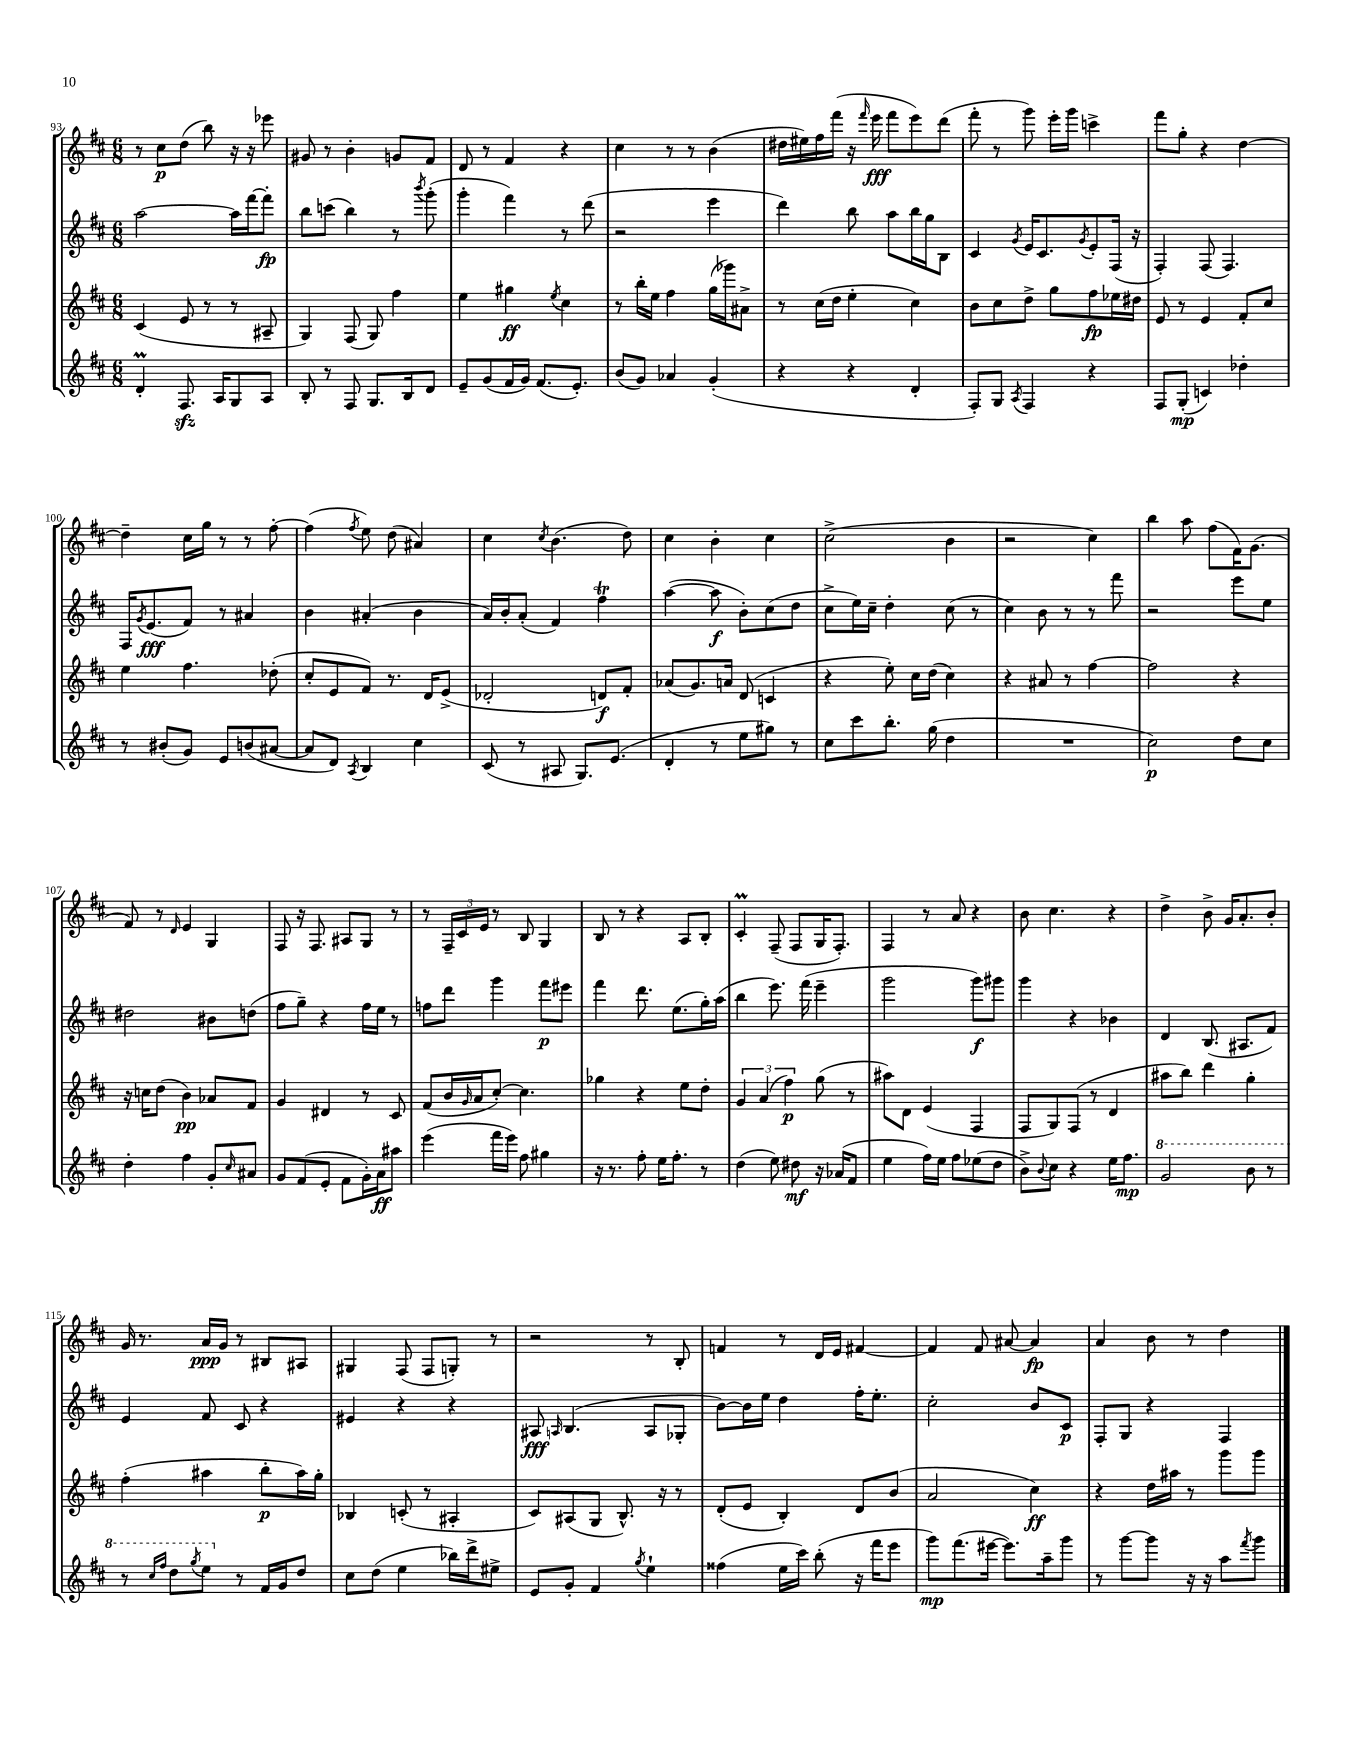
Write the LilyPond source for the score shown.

<<
\new StaffGroup <<
\new Staff = "s0" {
    \clef treble \key d \major \numericTimeSignature \time 6/8
    r8 cis''8\p d''8( b''8) r16 r16 ees'''8 |
    gis'8 r8 b'4-. g'8 fis'8 |
    d'8 r8 fis'4 r4 |
    cis''4 r8 r8 b'4( |
    dis''16 eis''16) fis''16 fis'''16( r16 \grace { fis'''16 } e'''16\fff fis'''8 e'''8) d'''8( |
    fis'''8-. r8 g'''8) e'''16-. g'''16 c'''4-> |
    fis'''8 g''8-. r4 d''4~ |
    d''4-- cis''16 g''16 r8 r8 fis''8~-. |
    fis''4( \acciaccatura { fis''8 } e''8) d''8( ais'4) |
    cis''4 \acciaccatura { cis''8 } b'4.( d''8) |
    cis''4 b'4-. cis''4 |
    cis''2->( b'4 |
    r2 cis''4) |
    b''4 a''8 fis''8( fis'16) g'8.( |
    fis'8) r8 \grace { d'16 } e'4 g4 |
    fis8 r16 fis8. ais8 g8 r8 |
    r8 \tuplet 3/2 { fis16-- cis'16 e'16 } r8 b8 g4 |
    b8 r8 r4 a8 b8-. |
    cis'4-.\prall fis8--( fis8 g16 fis8.-.) |
    fis4 r8 a'8 r4 |
    b'8 cis''4. r4 |
    d''4-> b'8-> g'16 a'8.-. b'8-. |
    g'16 r8. a'16\ppp g'16 r8 bis8 ais8 |
    gis4 fis8( fis8 g8-.) r8 |
    r2 r8 b8-. |
    f'4 r8 d'16 e'16 fis'4~ |
    fis'4 fis'8 ais'8~ ais'4\fp |
    a'4 b'8 r8 d''4 \bar "|." |
}
\new Staff = "s1" {
    \clef treble \key d \major \numericTimeSignature \time 6/8
    a''2~ a''16 fis'''16~ fis'''8-.\fp |
    b''8 c'''8( b''4) r8 \acciaccatura { b'''8 } g'''8-.( |
    g'''4-. fis'''4) r8 d'''8( |
    r2 e'''4 |
    d'''4) b''8 a''8 b''16 g''16 b8 |
    cis'4 \acciaccatura { g'8 } e'16 cis'8. \acciaccatura { g'8 } e'8-. fis16( r16 |
    fis4-.) fis8( fis4.) |
    fis16 \acciaccatura { g'8 } e'8.\fff( fis'8) r8 ais'4 |
    b'4 ais'4-.( b'4 |
    a'16) b'16-. a'8-.( fis'4) fis''4\trill |
    a''4~( a''8\f b'8-.) cis''8( d''8 |
    cis''8-> e''16) cis''16-- d''4-. cis''8( r8 |
    cis''4) b'8 r8 r8 fis'''8 |
    r2 e'''8 e''8 |
    dis''2 bis'8 d''8( |
    fis''8 g''8--) r4 fis''16 e''16 r8 |
    f''8 d'''8 g'''4 fis'''8\p eis'''8 |
    fis'''4 d'''8. e''8.( g''16-.) a''16( |
    b''4 e'''8.) fis'''16( e'''4-- |
    g'''2 g'''8\f) gis'''8 |
    g'''4 r4 bes'4 |
    d'4 b8.( ais8. fis'8) |
    e'4 fis'8 cis'8 r4 |
    eis'4 r4 r4 |
    ais8\fff \grace { a16 } b4.( a8 ges8-. |
    b'8~) b'16 e''16 d''4 fis''16-. e''8.-. |
    cis''2-. b'8 cis'8\p |
    fis8-. g8 r4 fis4 \bar "|." |
}
\new Staff = "s2" {
    \clef treble \key d \major \numericTimeSignature \time 6/8
    cis'4( e'8 r8 r8 ais8-- |
    g4) fis8( g8) fis''4 |
    e''4 gis''4\ff \acciaccatura { e''8 } cis''4 |
    r8 b''16-. e''16 fis''4 g''16( ges'''16) ais'8-> |
    r8 cis''16( d''16 e''4-. cis''4) |
    b'8 cis''8 d''8-> g''8 fis''8\fp ees''16 dis''16 |
    e'8 r8 e'4 fis'8-. cis''8 |
    e''4 fis''4. des''8-.( |
    cis''8-. e'8 fis'8) r8. d'16 e'8->( |
    des'2-. d'8\f) fis'8-. |
    aes'8( g'8.) a'16 d'8( c'4 |
    r4 e''8-.) cis''16 d''16( cis''4) |
    r4 ais'8 r8 fis''4~ |
    fis''2 r4 |
    r16 c''16 d''8( b'4\pp) aes'8 fis'8 |
    g'4 dis'4 r8 cis'8 |
    fis'8( b'16 \grace { g'16 } a'16 cis''8~-.) cis''4. |
    ges''4 r4 e''8 d''8-. |
    \tuplet 3/2 { g'4 a'4( fis''4\p) } g''8( r8 |
    ais''8) d'8 e'4( fis4 |
    fis8 g8) fis8( r8 d'4 |
    ais''8 b''8) d'''4 g''4-. |
    fis''4-.( ais''4 b''8-.\p ais''16) g''16-. |
    bes4 c'8-.( r8 ais4-. |
    cis'8) ais8( g8 b8.-^) r16 r8 |
    d'8-.( e'8 b4-.) d'8 b'8( |
    a'2 cis''4\ff) |
    r4 d''16 ais''16 r8 g'''8 g'''8 \bar "|." |
}
\new Staff = "s3" {
    \clef treble \key d \major \numericTimeSignature \time 6/8
    d'4-.\prall fis8.\sfz a16 g8 a8 |
    b8-. r8 fis8 g8. b16 d'8 |
    e'8-- g'8( fis'16 g'16) fis'8.( e'8.-.) |
    b'8( g'8) aes'4 g'4-.( |
    r4 r4 d'4-. |
    fis8-.) g8 \acciaccatura { a8 } fis4 r4 |
    fis8 g8-.\mp( c'4) des''4-. |
    r8 bis'8-.( g'8) e'8 b'8( ais'8~ |
    ais'8 d'8) \acciaccatura { a8 } b4 cis''4 |
    cis'8( r8 ais8 g8.) e'8.( |
    d'4-. r8 e''8 gis''8) r8 |
    cis''8 cis'''8 b''8.-. g''16( d''4 |
    R2. |
    cis''2\p) d''8 cis''8 |
    d''4-. fis''4 g'8-. \grace { cis''16 } ais'8 |
    g'8 fis'8( e'8-. fis'8 g'16-.) a'16\ff ais''8 |
    e'''4( fis'''16 e'''16) fis''8 gis''4 |
    r16 r8. fis''8-. e''16 fis''8.-. r8 |
    d''4( e''8) dis''8\mf r16 aes'16( fis'8 |
    e''4 fis''16) e''16 fis''8 ees''8( d''8 |
    b'8->) \appoggiatura { b'8 } cis''8 r4 e''16 fis''8.\mp |
    \ottava #1 g''2 b''8 r8 |
    r8 \grace { cis'''16 fis'''16 } d'''8 \acciaccatura { g'''8 } e'''8 \ottava #0 r8 fis'16 g'16 d''8 |
    cis''8 d''8( e''4 bes''16) d'''16-> eis''8-> |
    e'8 g'8-. fis'4 \acciaccatura { g''8 } e''4-! |
    fisis''4( e''16 cis'''16) b''8-.( r16 fis'''16 e'''8 |
    g'''8\mp) fis'''8.( eis'''16~ eis'''8.) a''16-- g'''8 |
    r8 g'''8~ g'''8 r16 r16 a''8 \acciaccatura { fis'''8 } g'''8 \bar "|." |
}
>>
>>
\layout { \context { \Score currentBarNumber = #93 } }
